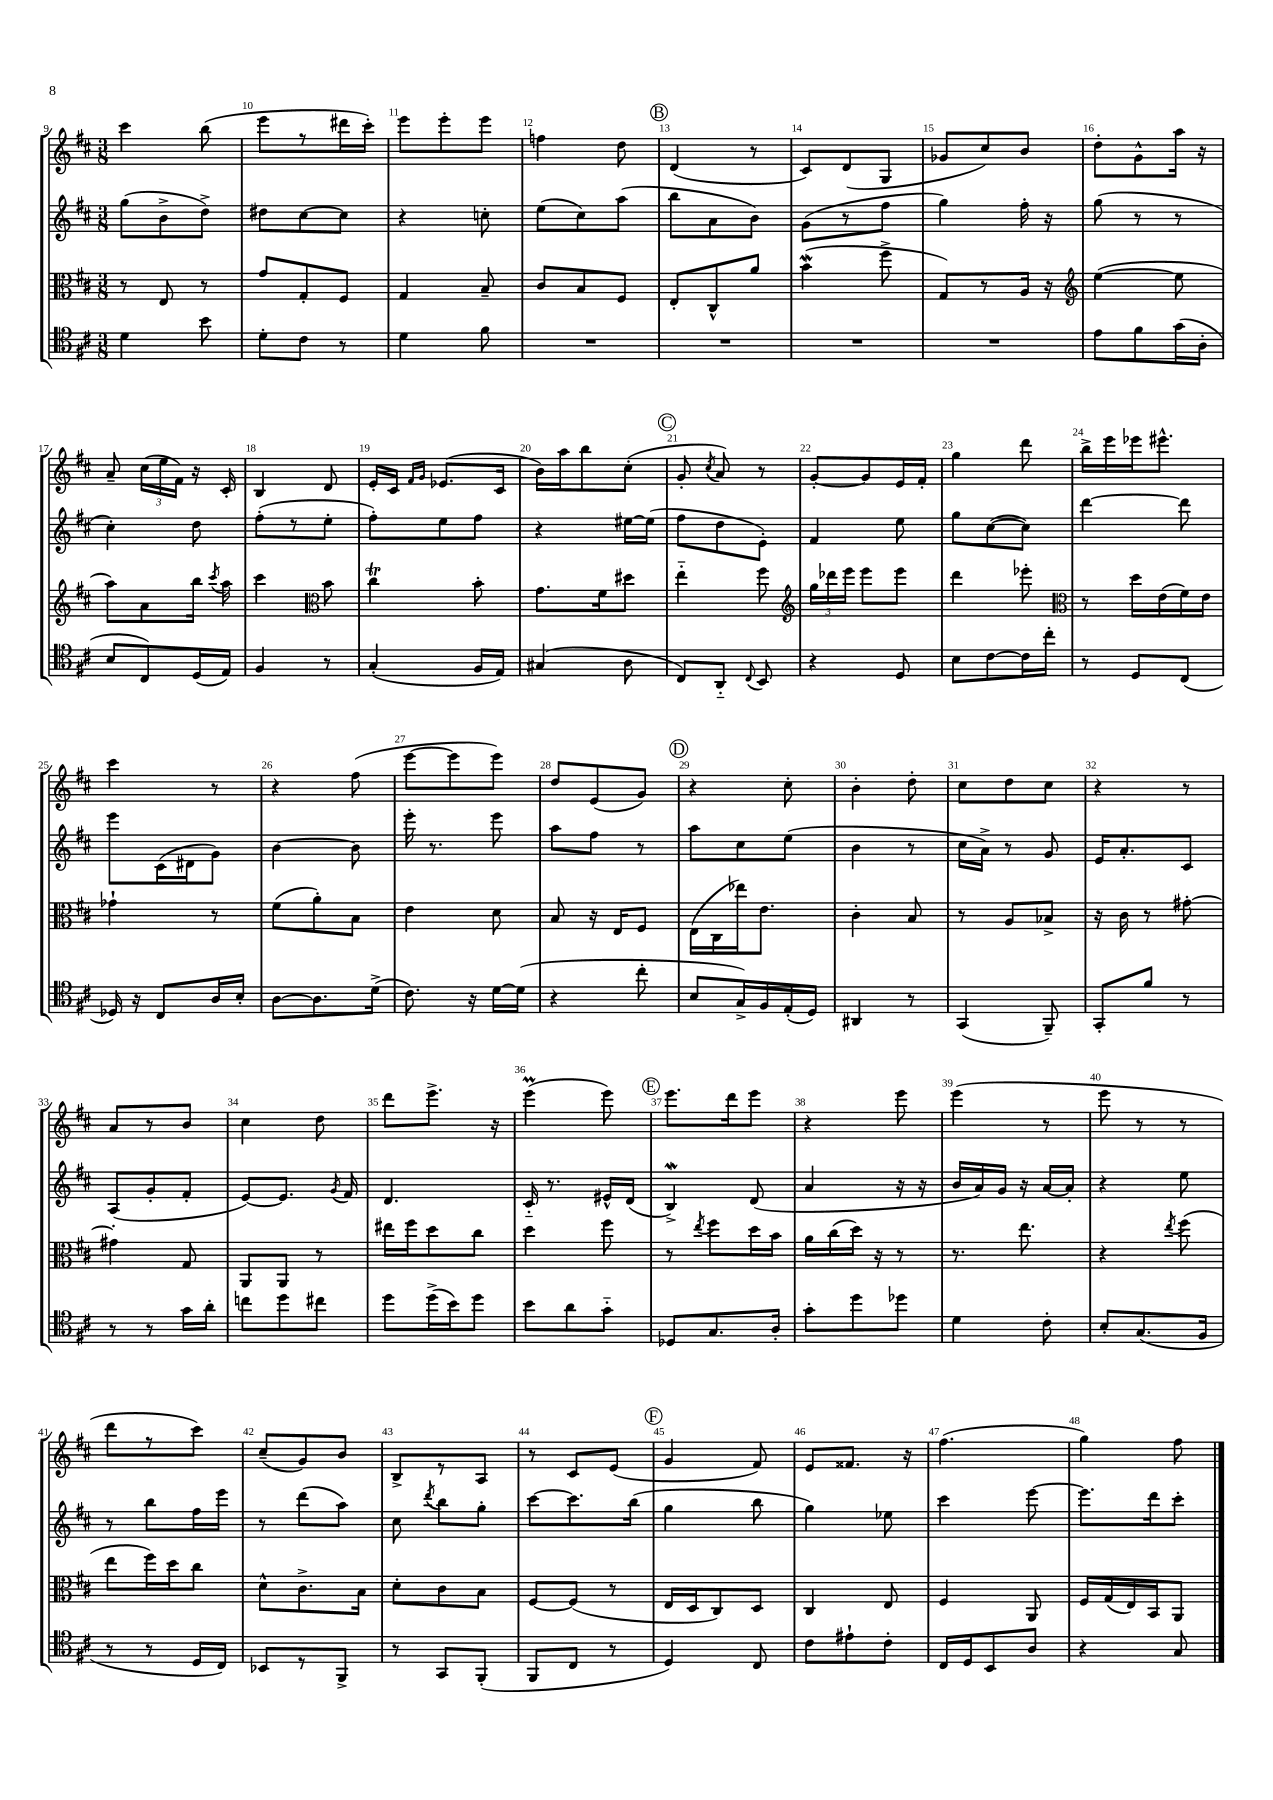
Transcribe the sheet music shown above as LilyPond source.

<<
\new StaffGroup <<
\new Staff = "s0" {
    \clef treble \key d \major \numericTimeSignature \time 3/8
    \autoBeamOff cis'''4 b''8( |
    e'''8[ r8 dis'''16 cis'''16]-.) |
    e'''8[ e'''8-. e'''8] |
    f''4 d''8 |
    \mark \markup { \circle "B" } d'4( r8 |
    cis'8[) d'8( g8] |
    ges'8[ cis''8) b'8] |
    d''8[-. g'8-^ a''16] r16 |
    a'8-- \tuplet 3/2 { cis''16[( e''16 fis'16]) } r16 cis'16-. |
    b4 d'8 |
    e'16[-. cis'16] \grace { fis'16[ g'16] } ees'8.[( cis'16] |
    b'16[) a''16 b''8 cis''8]-.( |
    \mark \markup { \circle "C" } g'8-. \acciaccatura { cis''8 } a'8) r8 |
    g'8[~-. g'8 e'16 fis'16]-. |
    g''4 d'''8 |
    b''16[-> e'''16 ees'''16 eis'''8.]-^ |
    cis'''4 r8 |
    r4 fis''8( |
    e'''8[~ e'''8 e'''8]) |
    d''8[ e'8( g'8]) |
    \mark \markup { \circle "D" } r4 cis''8-. |
    b'4-. d''8-. |
    cis''8[ d''8 cis''8] |
    r4 r8 |
    a'8[ r8 b'8] |
    cis''4 d''8 |
    d'''8[ e'''8.]-> r16 |
    e'''4\prall( e'''8) |
    \mark \markup { \circle "E" } e'''8.[ d'''16 e'''8] |
    r4 e'''8 |
    e'''4( r8 |
    e'''8 r8 r8 |
    d'''8[ r8 cis'''8]) |
    cis''8[--( g'8) b'8] |
    b8[-> r8 a8] |
    r8 cis'8[ e'8]( |
    \mark \markup { \circle "F" } g'4 fis'8) |
    e'8[ fisis'8.] r16 |
    fis''4.( |
    g''4) fis''8 \bar "|." |
}
\new Staff = "s1" {
    \clef treble \key d \major \numericTimeSignature \time 3/8
    \autoBeamOff g''8[( b'8-> d''8]->) |
    dis''8[ cis''8~ cis''8] |
    r4 c''8-. |
    e''8[( cis''8) a''8]( |
    \mark \markup { \circle "B" } b''8[ a'8 b'8]) |
    g'8[( r8 fis''8] |
    g''4) fis''16-. r16 |
    g''8( r8 r8 |
    cis''4-.) d''8 |
    fis''8[-.( r8 e''8]-. |
    fis''8[-.) e''8 fis''8] |
    r4 eis''16[~ eis''16]( |
    \mark \markup { \circle "C" } fis''8[ d''8 e'8]-.) |
    fis'4 e''8 |
    g''8[ cis''8~( cis''8]) |
    d'''4~ d'''8 |
    e'''8[ cis'16( dis'16 g'8]) |
    b'4~ b'8 |
    e'''16-. r8. e'''8 |
    a''8[ fis''8] r8 |
    \mark \markup { \circle "D" } a''8[ cis''8 e''8]( |
    b'4 r8 |
    cis''16[ a'16]->) r8 g'8 |
    e'16[ a'8.-. cis'8] |
    a8[( g'8-. fis'8]-. |
    e'8[~) e'8.] \acciaccatura { g'8 } fis'16 |
    d'4. |
    cis'16-_ r8. eis'16[-^ d'16]( |
    \mark \markup { \circle "E" } b4->\mordent) d'8( |
    a'4 r16 r16 |
    b'16[ a'16) g'16] r16 a'16[~ a'16]-. |
    r4 e''8 |
    r8 b''8[ fis''16 e'''16] |
    r8 d'''8[( a''8]) |
    cis''8 \acciaccatura { d'''8 } b''8[ g''8]-. |
    cis'''8[~ cis'''8. b''16]( |
    \mark \markup { \circle "F" } g''4 b''8 |
    g''4) ees''8 |
    cis'''4 e'''8~ |
    e'''8.[ d'''16 cis'''8]-. \bar "|." |
}
\new Staff = "s2" {
    \clef alto \key d \major \numericTimeSignature \time 3/8
    \autoBeamOff r8 e8 r8 |
    g'8[ g8-. fis8] |
    g4 b8-- |
    cis'8[ b8 fis8] |
    \mark \markup { \circle "B" } e8[-. cis8-^ a'8] |
    b'4\mordent( fis''8-> |
    g8[) r8 a16] r16 |
    \clef treble e''4~( e''8 |
    a''8[) a'8 b''16] \acciaccatura { cis'''8 } a''16 |
    cis'''4 \clef alto b'8 |
    cis''4\trill b'8-. |
    g'8.[ fis'16 dis''8] |
    \mark \markup { \circle "C" } e''4-_ fis''8 |
    \clef treble \tuplet 3/2 { g''16[ des'''16 e'''16] } e'''8[ e'''8] |
    d'''4 ees'''8-. |
    \clef alto r8 d''16[ e'16( fis'16) e'16] |
    ges'4-! r8 |
    fis'8[( a'8-.) b8] |
    e'4 d'8 |
    b8 r16 e16[ fis8] |
    \mark \markup { \circle "D" } e16[( cis16 ees''16) e'8.] |
    cis'4-. b8 |
    r8 a8[ bes8]-> |
    r16 cis'16 r8 gis'8~-. |
    gis'4-. g8 |
    a,8[ a,8] r8 |
    eis''16[ fis''16 d''8 cis''8] |
    d''4 fis''8 |
    \mark \markup { \circle "E" } r8 \acciaccatura { e''8 } fis''8[ d''16 b'16] |
    a'16[ cis''16( d''16]) r16 r8 |
    r8. e''8. |
    r4 \acciaccatura { e''8 } fis''8( |
    e''8[ fis''16) d''16 cis''8] |
    d'8[-^ cis'8.-> b16] |
    d'8[-. cis'8 b8] |
    fis8[~ fis8]( r8 |
    \mark \markup { \circle "F" } e16[ d16 cis8) d8] |
    cis4 e8 |
    fis4 a,8 |
    fis16[ g16( e16) b,16 a,8] \bar "|." |
}
\new Staff = "s3" {
    \clef tenor \key d \major \numericTimeSignature \time 3/8
    \autoBeamOff d'4 b'8 |
    d'8[-. cis'8] r8 |
    d'4 fis'8 |
    R4. |
    \mark \markup { \circle "B" } R4. |
    R4. |
    R4. |
    e'8[ fis'8 g'16( a16]-. |
    b8[ cis8) d16( e16]) |
    fis4 r8 |
    g4-.( fis16[ e16]) |
    gis4( a8 |
    \mark \markup { \circle "C" } cis8[) a,8]-_ \appoggiatura { cis8 } b,8 |
    r4 d8 |
    b8[ cis'8~ cis'16 cis''16]-. |
    r8 d8[ cis8]( |
    des16) r16 cis8[ a16 b16]-. |
    a8[~ a8. d'16]->( |
    cis'8.) r16 d'16[~ d'16]( |
    r4 cis''8-. |
    \mark \markup { \circle "D" } b8[ g16->) fis16 e16-.( d16]) |
    ais,4 r8 |
    g,4( fis,8--) |
    g,8[-. fis'8] r8 |
    r8 r8 g'16[ a'16]-. |
    c''8[ d''8 cis''8] |
    d''8[ d''16->( b'16) d''8] |
    b'8[ a'8 g'8]-_ |
    \mark \markup { \circle "E" } des8[ g8. a16]-. |
    g'8[-. d''8 des''8] |
    d'4 cis'8-. |
    b8[-. g8.( fis16] |
    r8 r8 d16[ cis16]) |
    bes,8[ r8 fis,8]-> |
    r8 g,8[ fis,8]-.( |
    fis,8[ cis8] r8 |
    \mark \markup { \circle "F" } d4) cis8 |
    cis'8[ eis'8-! cis'8]-. |
    cis16[ d16 b,8 a8] |
    r4 g8 \bar "|." |
}
>>
>>
\layout { \context { \Score currentBarNumber = #9 \override BarNumber.break-visibility = ##(#f #t #t) barNumberVisibility = #all-bar-numbers-visible } }
